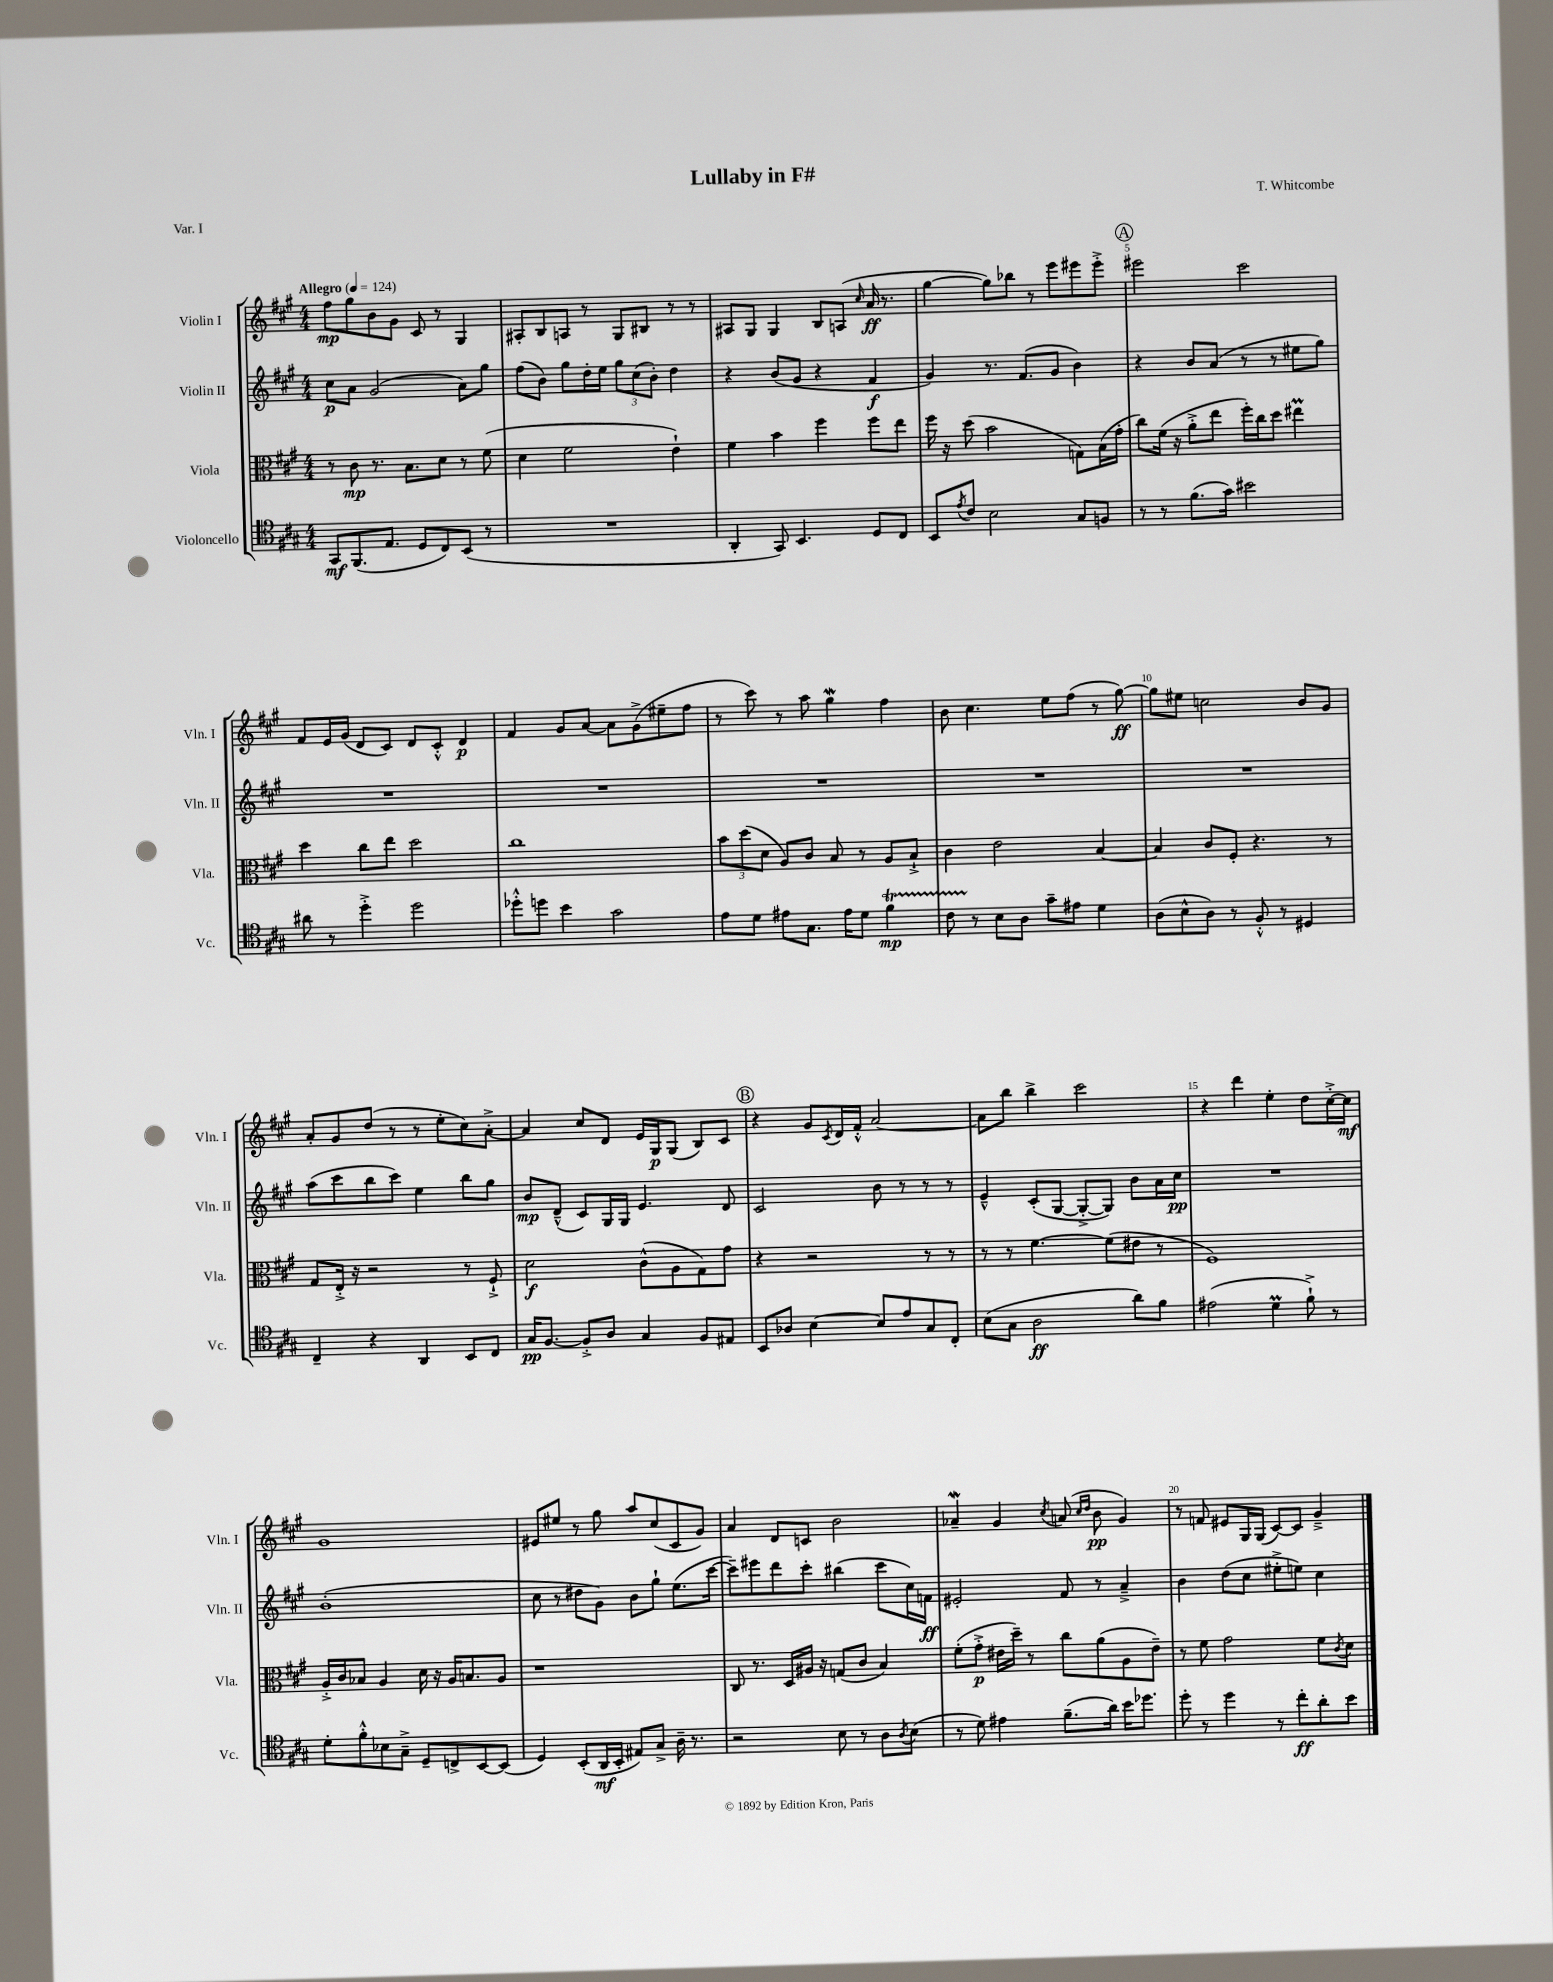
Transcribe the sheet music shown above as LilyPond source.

\header { title = "Lullaby in F#" composer = "T. Whitcombe" piece = "Var. I" }
<<
\new StaffGroup <<
\new Staff = "s0" \with { instrumentName = "Violin I" shortInstrumentName = "Vln. I" } {
    \clef treble \key a \major \numericTimeSignature \time 4/4 \tempo "Allegro" 4 = 124
    fis''8\mp gis''8 b'8 gis'8 cis'8 r8 gis4 |
    ais8-. b8 a8 r8 gis8 bis8 r8 r8 |
    ais8 gis8 gis4 b8 a8( \grace { cis''16 } a'16\ff r8. |
    gis''4~ gis''8) bes''8 r8 e'''8 eis'''8 eis'''8-.-> |
    \mark \markup { \circle "A" } eis'''2 cis'''2 |
    fis'8 e'16 gis'16( d'8 cis'8) d'8 cis'8-.-^ d'4\p |
    fis'4 gis'8 a'8~ a'8 gis'8->( eis''8-- fis''8 |
    r8 cis'''8) r8 a''8 gis''4\mordent fis''4 |
    b'8 cis''4. e''8 fis''8( r8 gis''8~\ff) |
    gis''8 eis''8 c''2 b'8 gis'8 |
    a'8-. gis'8 d''8( r8 r8 e''8-. cis''8) a'8~-.-> |
    a'4 cis''8 d'8 e'16 gis16\p gis8( b8) cis'8 |
    \mark \markup { \circle "B" } r4 gis'8 \acciaccatura { cis'8 } d'16 fis'16-.-^ a'2~ |
    a'8 b''8 b''4-> cis'''2 |
    r4 d'''4 e''4-. d''8 cis''16~-.-> cis''16\mf |
    gis'1 |
    eis'8 eis''8 r8 gis''8 a''8 cis''8( cis'8 gis'8) |
    a'4 d'8 c'8 b'2 |
    aes'4--\mordent gis'4 \acciaccatura { cis''8 } a'8( \grace { cis''16 d''16 } b'8\pp gis'4) |
    r8 f'8 eis'8 gis16 gis16( cis'8~) cis'8 gis'4---> \bar "|." |
}
\new Staff = "s1" \with { instrumentName = "Violin II" shortInstrumentName = "Vln. II" } {
    \clef treble \key a \major \numericTimeSignature \time 4/4
    cis''8\p a'8 gis'2( a'8) gis''8 |
    fis''8( b'8) gis''8 d''16-. e''16 \tuplet 3/2 { gis''8 cis''8( b'8-.) } d''4 |
    r4 b'8( gis'8 r4 fis'4\f |
    gis'4) r8. fis'8.( gis'8 b'4) |
    \mark \markup { \circle "A" } r4 b'8 a'8( r8 r8 eis''8 gis''8) |
    R1 |
    R1 |
    R1 |
    R1 |
    R1 |
    a''8( cis'''8 b''8 cis'''8) e''4 b''8 gis''8 |
    b'8\mp d'8---^( cis'8) gis16 gis16 e'4. d'8 |
    \mark \markup { \circle "B" } cis'2 b'8 r8 r8 r8 |
    e'4---^ cis'8-.( gis8~ gis8~-.-> gis8) b'8 a'16 cis''16\pp |
    R1 |
    b'1-.( |
    cis''8 r8 dis''8 gis'8) b'8 gis''8-! e''8.( cis'''16~ |
    cis'''8--) eis'''8 d'''8 cis'''8-. bis''4( cis'''8 cis''16) f'16\ff |
    eis'2-. fis'8 r8 a'4---> |
    b'4 d''8( cis''8 eis''8-.-> e''8) cis''4 \bar "|." |
}
\new Staff = "s2" \with { instrumentName = "Viola" shortInstrumentName = "Vla." } {
    \clef alto \key a \major \numericTimeSignature \time 4/4
    r8 cis'8\mp r8. b8. d'8 r8 fis'8( |
    d'4 fis'2 e'4-!) |
    fis'4 b'4 fis''4 fis''8 e''8 |
    fis''16 r16 d''8( b'2 g8) b16( gis'16-. |
    \mark \markup { \circle "A" } cis''8) fis'16( r16 a'8-.-> e''8 fis''16-.) cis''16 d''8 eis''4\prall |
    d''4 cis''8 e''8 d''2 |
    cis''1 |
    \tuplet 3/2 { b'8 d''8( d'8 } a8) cis'8 b8 r8 a8 b8-!-> |
    cis'4 e'2 b4~ |
    b4 cis'8 fis8-. r4. r8 |
    gis8 e16-.-> r16 r2 r8 fis8-!-> |
    d'2\f cis'8-^( a8 gis8) gis'8 |
    \mark \markup { \circle "B" } r4 r2 r8 r8 |
    r8 r8 fis'4.~ fis'8( eis'8 r8 |
    fis1) |
    a16-.-> cis'16 bes8 a4 d'16 r16 a16 b8. a8 |
    r1 |
    cis8 r8. d16 ais16 r16 g8( cis'8 b4) |
    fis'8-.( gis'8-.->\p eis'16 d''16--) r8 cis''8 a'8( a8 eis'8--) |
    r8 fis'8 gis'2 fis'8 \acciaccatura { cis'8 } d'8 \bar "|." |
}
\new Staff = "s3" \with { instrumentName = "Violoncello" shortInstrumentName = "Vc." } {
    \clef tenor \key a \major \numericTimeSignature \time 4/4
    gis,8\mf fis,8.( e8. d8 cis8) b,8( r8 |
    R1 |
    a,4-. gis,8) b,4. d8 cis8 |
    b,8 \acciaccatura { e'8 } cis'8 b2 gis8 f8 |
    \mark \markup { \circle "A" } r8 r8 fis'8.( gis'16) bis'2 |
    ais'8 r8 d''4-.-> d''2 |
    des''8-.-^ d''8 b'4 gis'2 |
    e'8 d'8 eis'8 gis8. eis'16 d'8 fis'4\startTrillSpan\mp |
    cis'8 r8\stopTrillSpan b8 a8 gis'8-- eis'8 d'4 |
    a8( b8-^ a8) r8 fis8-.-^ r8 dis4 |
    cis4-- r4 a,4 b,8 cis8 |
    gis16\pp fis8.~ fis8-.-> a8 gis4 fis8 eis8 |
    \mark \markup { \circle "B" } b,8 aes8 b4~ b8 e'8 gis8 cis8-. |
    b8( gis8 a2\ff a'8) fis'8 |
    eis'2( d'4\prall fis'8-!->) r8 |
    d'8-. fis'8-.-^ bes8 gis8---> d8-- c8-> b,8~ b,8( |
    d4) b,8-.( a,16\mf b,16-. eis8) gis8-> a16-- r8. |
    r2 b8 r8 a8 \acciaccatura { a8 } b8( |
    r8 d'8) eis'4 fis'8.--( a'16) b'16 des''8. |
    d''8-. r8 d''4 r8 cis''8-.\ff a'8-. b'8 \bar "|." |
}
>>
>>
\layout { \context { \Score \override BarNumber.break-visibility = ##(#f #t #t) barNumberVisibility = #(every-nth-bar-number-visible 5) } }
